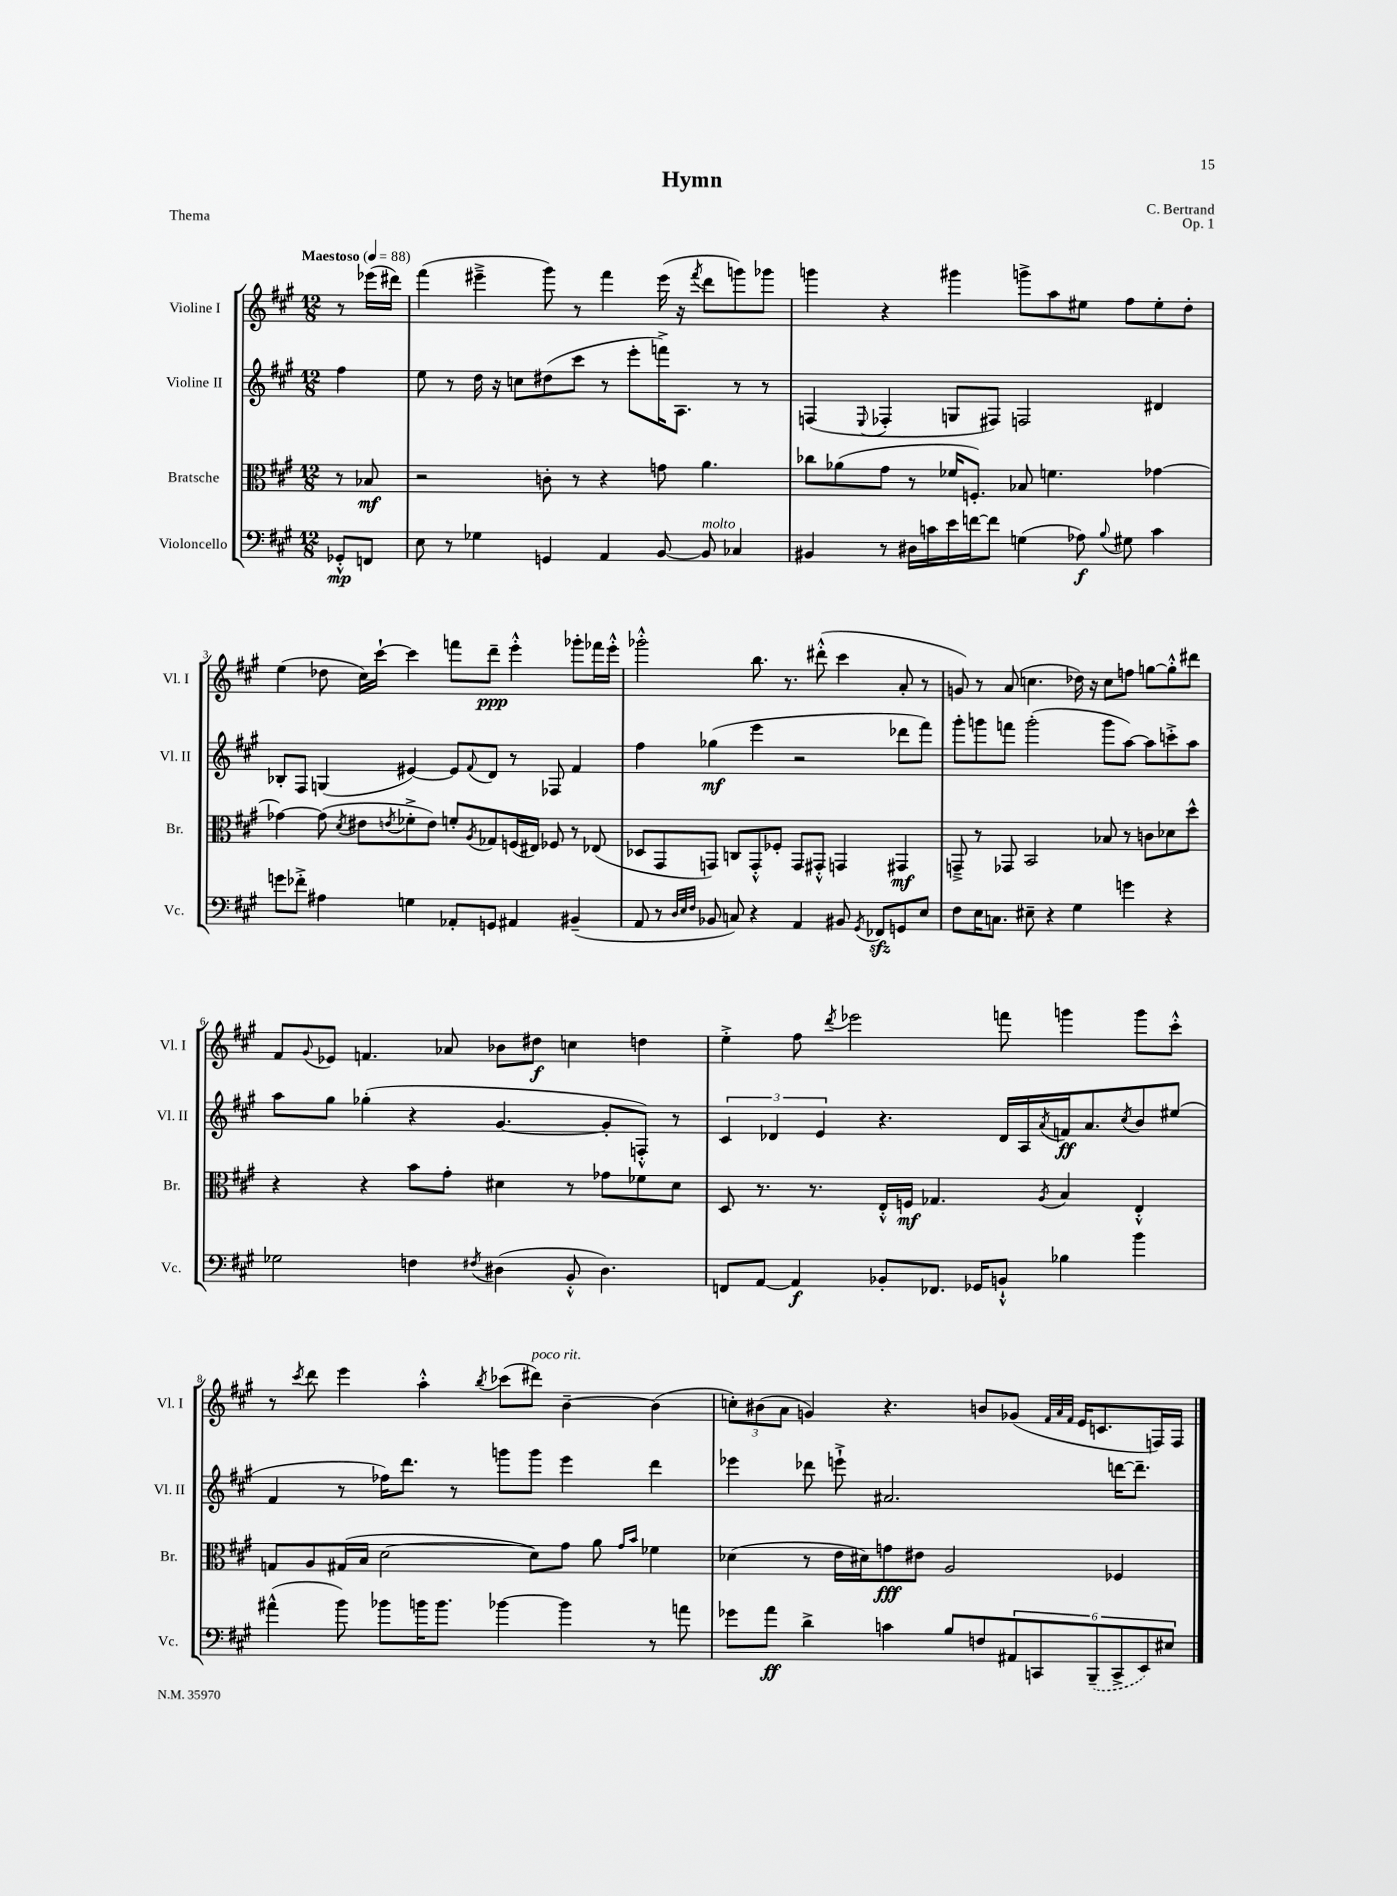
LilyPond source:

\header { title = "Hymn" composer = "C. Bertrand" opus = "Op. 1" piece = "Thema" }
<<
\new StaffGroup <<
\new Staff = "s0" \with { instrumentName = "Violine I" shortInstrumentName = "Vl. I" } {
    \clef treble \key a \major \numericTimeSignature \time 12/8 \partial 4 \tempo "Maestoso" 4 = 88
    r8 ees'''16( dis'''16) |
    fis'''4( eis'''4---> gis'''8) r8 fis'''4 eis'''16( r16 \acciaccatura { fis'''8 } d'''8 g'''8) ges'''8 |
    g'''4 r4 gis'''4 g'''8-> a''8 eis''8 fis''8 eis''8-. d''8-. |
    e''4( des''8 cis''16) cis'''16~-! cis'''4 f'''8 d'''8--\ppp e'''4-.-^ ges'''8-. fes'''16 e'''16-.-^ |
    ges'''2-.-^ b''8. r8. dis'''8-.-^( cis'''4 a'8-. r8 |
    g'8) r8 a'8( c''4. des''16) r16 c''8 f''8 g''8~ g''8-.-^ dis'''8 |
    fis'8 \appoggiatura { gis'8 } ees'8 f'4. aes'8 bes'8 dis''8\f c''4 d''4 |
    e''4-.-> fis''8 \acciaccatura { d'''8 } ees'''2 f'''8 g'''4 g'''8 cis'''8-.-^ |
    r8 \acciaccatura { cis'''8 } d'''8 e'''4 a''4-.-^ \acciaccatura { b''8 } ces'''8( dis'''8^\markup { \italic "poco rit." }) b'4~-- b'4( |
    \tuplet 3/2 { c''8-.) bis'8( a'8 } g'4) r4. b'8 ges'8( \grace { fis'32 a'32 fis'32 } e'16 c'8. f16) f16 \bar "|." |
}
\new Staff = "s1" \with { instrumentName = "Violine II" shortInstrumentName = "Vl. II" } {
    \clef treble \key a \major \numericTimeSignature \time 12/8 \partial 4
    fis''4 |
    e''8 r8 d''16 r16 c''8 dis''8( cis'''8 r8 e'''8-. f'''16->) a8. r8 r8 |
    f4( \appoggiatura { e8 } fes4-. g8 fis8) f2 dis'4 |
    bes8-. fis8 g4( eis'4~) eis'8 \appoggiatura { fis'8 } d'8 r8 fes8 fis'4 |
    fis''4 ges''4\mf( e'''4 r2 des'''8 fis'''8) |
    gis'''8-. g'''8 f'''8 g'''2-.( g'''8 a''8~) a''8 c'''8-.-> a''8 |
    a''8 gis''8 ges''4-.( r4 gis'4.~ gis'8-. f8-.-^) r8 |
    \tuplet 3/2 { cis'4 des'4 e'4 } r4. des'16 a16 \acciaccatura { a'8 } f'16\ff a'8. \acciaccatura { cis''8 } b'8 eis''8( |
    fis'4 r8 fes''16) d'''8. r8 g'''8 g'''8 e'''4 d'''4 |
    ees'''4 des'''8 e'''8-!-> ais'2. d'''16~ d'''8.-- \bar "|." |
}
\new Staff = "s2" \with { instrumentName = "Bratsche" shortInstrumentName = "Br." } {
    \clef alto \key a \major \numericTimeSignature \time 12/8 \partial 4
    r8 bes8\mf |
    r2 c'8-. r8 r4 g'8 a'4. |
    ces''8 aes'8( gis'8 r8 fes'16 f8.-.) bes8 f'4. ges'4~ |
    ges'4~ ges'8( \acciaccatura { d'8 } eis'8 \acciaccatura { e'8 } fes'8-.-> e'8) f'8-. \acciaccatura { a8 } ges8 f16( eis16) fes8 r8 ees8( |
    des8 gis,8 g,8) c8 g,8-.-^ fes8-. g,8 gis,8-.-^ g,4 gis,4\mf |
    g,8---> r8 ges,8 b,2 bes8 r8 c'8 des'8 d''8-^ |
    r4 r4 b'8 gis'8-. dis'4 r8 ges'8 fes'8 dis'8 |
    d8 r8. r8. e16-.-^ f16\mf ges4. \acciaccatura { a8 } b4 e4-.-^ |
    g8 a8 gis16( b16 d'2~ d'8) gis'8 a'8 \grace { gis'16 b'16 } fes'4 |
    des'4( r8 e'16 dis'16) g'8\fff eis'8 a2 fes4 \bar "|." |
}
\new Staff = "s3" \with { instrumentName = "Violoncello" shortInstrumentName = "Vc." } {
    \clef bass \key a \major \numericTimeSignature \time 12/8 \partial 4
    ges,8-.-^\mp f,8 |
    e8 r8 ges4 g,4 a,4 b,8~ b,8^\markup { \italic "molto" } ces4 |
    bis,4 r8 dis16 c'16 e'16 f'16~ f'8 g4( aes8\f) \appoggiatura { b8 } gis8 c'4 |
    g'8 fes'8-.-> ais4 g4 aes,8-. g,8 ais,4 bis,4--( |
    a,8 r8 \grace { d32 e32 fis32 } bes,8 c8) r4 a,4 bis,8 \acciaccatura { gis,8 } fes,8\sfz g,8 e8 |
    fis8 e16 c8. eis8-- r4 gis4 g'4 r4 |
    ges2 f4 \acciaccatura { fis8 } dis4( b,8-.-^ dis4.) |
    f,8 a,8~ a,4\f bes,8-. fes,8. ges,16 b,8-!-^ bes4 b'4 |
    ais'4-^( b'8) bes'8 b'16 b'8. bes'4~ bes'4 r8 a'8 |
    ges'8 a'8\ff d'4-> c'4 b8 f8 \tuplet 6/4 { ais,8 c,8 \once \slurDashed b,,8--( c,8-> e,8) eis8 } \bar "|." |
}
>>
>>
